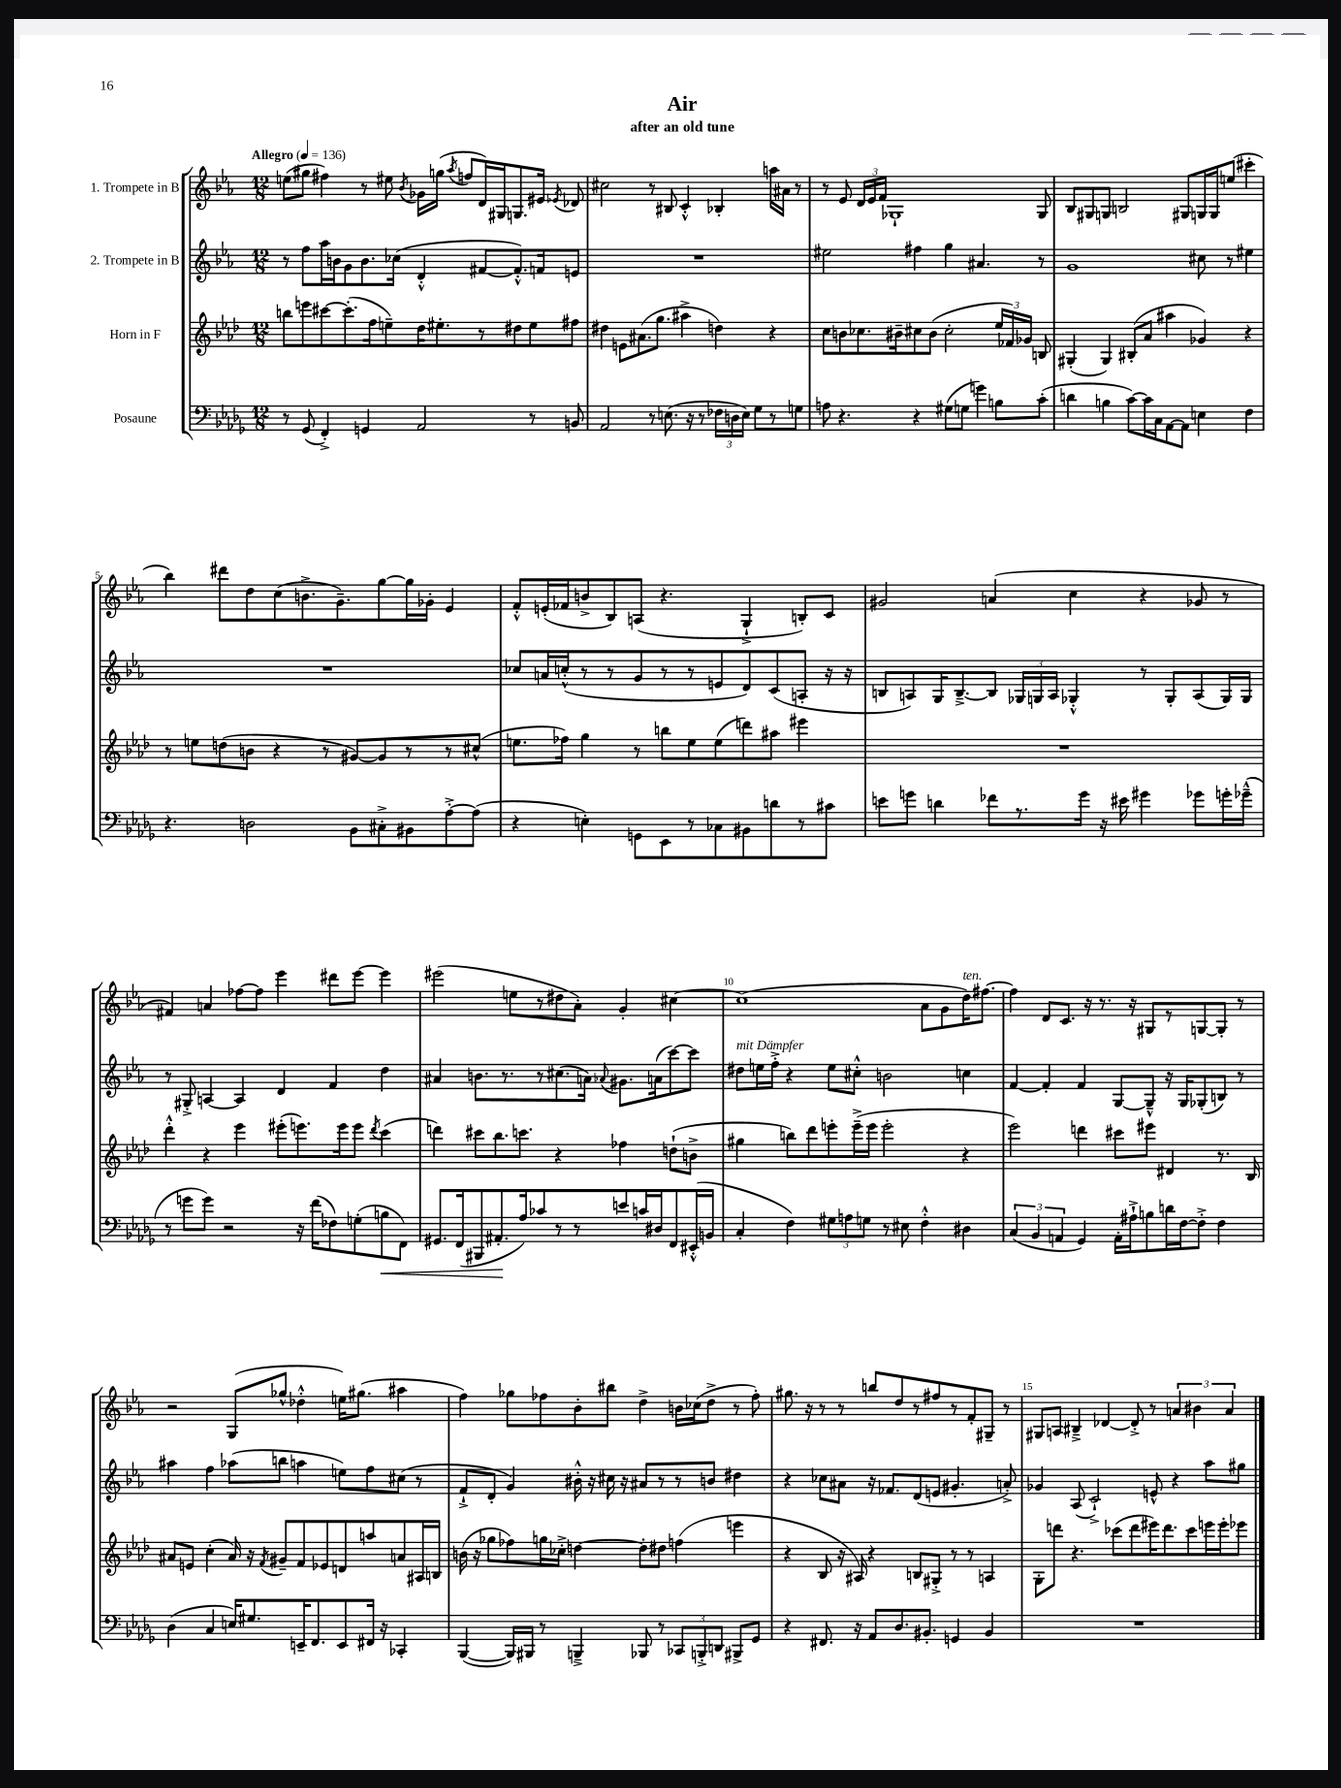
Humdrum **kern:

**kern	**kern	**kern	**kern
*staff4	*staff3	*staff2	*staff1
*clefF4	*clefG2	*clefG2	*clefG2
*k[b-e-a-d-g-]	*k[b-e-a-d-]	*k[b-e-a-]	*k[b-e-a-]
*M12/8	*M12/8	*M12/8	*M12/8
*MM136	*MM136	*MM136	*MM136
8r	8bb\L	8r	(8ee\L
(8GG-/	8eee\	8ff\L	8gg#\J
4FF'^/)	[8ccc#\	16aa-\L	4ff#\)
.	.	16b\J	.
.	(8.ccc#'\]	8g\	.
4GG/	.	8.b\	8r
.	16ff\k	.	.
.	8ee~\)	.	8ee#\
.	.	(16cc-\Jk	.
.	.	.	8qb-/
2AA-/	16dd-\K	4d'^^/	16g-\LL
.	8.ee#'\	.	(16gg\JJ
.	.	.	8qaa-/
.	.	.	8ff/L
.	8r	[8f#/L	16d/L)
.	.	.	16G#/J
.	8dd#\	8.f#'^^/])	8.G/
8r	8ee#\	.	.
.	.	16f/k	16e#/Jk
.	.	.	8qe-/
8BB/	8ff#\J	8e/J	8d-/
=	=	=	=
2AA-/	4dd#\	1.r	2cc#\
.	8e\L	.	.
.	(8.a#\	.	.
8r	.	.	8r
.	8.gg\J	.	.
(8.E\	.	.	8B#/
.	4aa#^\	.	4c'^^/
16r	.	.	.
8r	.	.	.
24F-\LL	4dd\)	.	4B-'/
24D\	.	.	.
24E\JJ)	.	.	.
8G-\L	.	.	.
8r	4r	.	16aa\LL
.	.	.	16a#\JJ
8G\J	.	.	8r
=	=	=	=
8A\	8cc\L	2ee#\	8r
4.r	8b\	.	8e-/
.	8.cc-\	.	24d/LL
.	.	.	24e-/
.	.	.	24f/JJ
.	.	.	1G-`
.	16b#~\k	.	.
4r	8cc#\	4ff#\	.
.	(8b#\J	.	.
(8G#\L	2cc#'\	4gg\	.
8G\J	.	.	.
4g\)	.	4.a#/	.
8B\L	24ee-/LL	.	.
.	24f-/)	.	.
.	24g-/JJ	.	.
(8c'\J	8B/	8r	8G-/
=	=	=	=
4d\	(4G#'/	1g	8B-/L
.	.	.	8G#/
4B\	4G#/)	.	8G/J
.	.	.	2B/
[8c\L)	(8B#'/L	.	.
16c\]L	8a-/J	.	.
16C\J	.	.	.
[8AA-\	4aa#\	.	.
8AA-\]J	.	.	8G#/L
4E\	4g-/)	8cc#\	16G/L
.	.	.	16G/J
.	.	8r	(8ee/J
4F\	4r	4ee#\	4ccc#'\
=	=	=	=
4.r	8r	1.r	4bb-\)
.	8ee\L	.	.
.	(8dd\	.	8ddd#\L
2D\	8b\J	.	8dd\
.	4r	.	(8cc\
.	.	.	8.b^\
.	8r	.	.
.	.	.	8.g~\)
8BB-\L	[8g#/L)	.	.
8C#'^\	8g#/]	.	[8gg\
8BB#\	8r	.	16gg\]L
.	.	.	16g-'\JJ
[8A-'^\	8r	.	4e-/
(8A-\]J	(8cc#^^/J	.	.
=	=	=	=
4r	8.ee\L	8cc-/L	8f'^^/L
.	.	16a/L	(16e'/L
.	16ff-\Jk)	(16cc'^^/J	16f-/J
4E'\)	4gg\	8r	8b^/
.	.	8r	8B-/)
8GG\L	8r	8g/	(8A/J
8EE-\	8bb\L	8r	4.r
8r	8ee\	8r	.
8C-\	(8ee\	8e/	.
8BB#\	8ddd\)	8d/)	4G`^/
8d\	8aa#\J	(8c/	.
8r	4eee#\	8A'/J	8B'/L)
8c#\J	.	16r	8c/J
.	.	16r	.
=	=	=	=
8e\L	1.r	8B/L	2g#/
8g\J	.	8A/)	.
4d\	.	16G/K	.
.	.	[8.B~^/	.
8f-\L	.	8B/]J	(4a/
8.r	.	24G-/LL	.
.	.	24G/	.
.	.	24A/JJ	.
.	.	4G-'^^/	4cc\
16g\Jk	.	.	.
16r	.	.	.
16e#\	.	.	.
4g#\	.	8r	4r
.	.	8G-'/L	.
8g-\L	.	(8A/	8g-/
16g'\L	.	16G-/L)	8r
(16g-~^^\JJ	.	16G-/JJ	.
=	=	=	=
8r	4ddd-'^^\	8r	4f#/)
8g\L	.	8G#'^/	.
8g\J)	4r	[4A/	4a/
2r	.	.	.
.	4eee-\	4A/]	[8ff-\L
.	.	.	8ff-\]J
.	(8eee#'\L	4d/	4eee-\
16r	8.eee\)	.	.
(16f\LK	.	.	.
8F-\)	.	4f/	8ddd#\L
.	16eee\k	.	.
(8G'\	8eee\J	.	[8eee-\J
.	8qddd-/	.	.
8B\	(4ccc\	4dd\	4eee-\]
8FF\J)	.	.	.
=	=	=	=
8.GG#/L	4ddd\)	4a#/	(2eee#\
(16FF/k	.	.	.
8BBB#/	8ccc#\L	8.b\L	.
8.AA#'/	8.bb-\	.	.
.	.	8.r	.
.	.	.	8ee\L
16A-/k)	8.ccc\J	.	.
8c-/	.	8r	8r
8r	4r	(8.cc#\	8dd#\
8r	.	.	8a-'\J)
.	.	16a\Jk)	.
.	.	8qqa-/	.
8e/	4ff-\	8.g#\L	4g'/
16c/L	.	.	.
16D#/J	.	(16a\k	.
8FF/	(8dd`\L	[8ccc\)	[4cc#\
(16EE#'^^/L	8b^\J	8ccc\]J	.
16BB/JJ	.	.	.
=	=	=	=
4C'/	4gg#\	8dd#\L	(1cc#]
.	.	16ee\L	.
.	.	16ff'^\JJ	.
4F\)	8bb\L)	4r	.
.	8ddd-\	.	.
12G#\L	8eee'\	8ee\L	.
12A\	.	.	.
.	(16eee~^\L	8cc#'^^\J	.
12G\J	.	.	.
.	16eee\JJ	.	.
8r	2eee'\	2b\	.
8E#\	.	.	.
4F'^^\	.	.	8a-\L
.	.	.	8g\
4D#\	4r	4cc\	16dd\K)
.	.	.	[8.ff#\J
=	=	=	=
(6C/	2eee-\)	[4f/	4ff#\]
6BB-/	.	.	.
.	.	4f'/]	8d/L
6AA/	.	.	.
.	.	.	8.c/J
4GG-/)	4ddd\	4f/	.
.	.	.	16r
.	.	.	8.r
16AA'\LL	8ccc#\L	[8G/L	.
16A#`^\J	.	.	16r
8B\	8eee#\J	8G~^^/]J	8G#/L
16d\L	4d#/	16r	8r
[16F\J	.	16G/LK	.
8F'^\]J	.	(8G-'/	[8G/
4F\	8.r	8B/J)	8G'/]J
.	.	8r	8r
.	16B-/	.	.
=	=	=	=
(4D-\	8a#/L	4aa#\	2r
.	8e/J	.	.
4C/	(4cc'\	4ff\	.
16E/LK)	16a#/)	(8aa-\L	(8G/L
8.G#/	16r	.	.
.	8qf/	.	.
.	8g#~/L	8bb\J	8gg-^^/J
16EE~/K	8f/	4aa\	4dd-'^^\
8.FF/	.	.	.
.	8e-/	.	.
8EE/	8d/	8ee\L)	16ee\LK)
.	.	.	(8.gg#\J
16FF#/Jk	8aa/	8ff\	.
16r	.	.	.
4CC-'/	8a/	(8cc#\J	4aa#\
.	16A#/L	8r	.
.	16B/JJ	.	.
=	=	=	=
([4BBB-/	(16b\	8f`^/L	4ff\)
.	16r	.	.
.	8gg-\L	8d'/J	.
16BBB-/]LL)	8ff-\)	4g/)	8gg-\L
16BBB#/JJ	.	.	.
8r	16gg\L	.	8ff-\
.	16cc-'^\JJ	.	.
4BBB~^/	[4dd\	16b#'^^\	8b-'\
.	.	16r	.
.	.	16cc#\	8bb#\J
.	.	16r	.
8BBB-/	8dd'\]L	8a#/L	4dd^\
8r	8dd#\J	8r	.
12CC-/L	(4ff\	8r	16b\LL
.	.	.	(16cc-\J
12BBB'^/	.	.	.
.	.	8b/J	8dd^\J
12DD/J	.	.	.
8BBB#^/L	4eee\	4dd#\	8r
8GG-/J	.	.	8ff-'\)
=	=	=	=
4r	4r	4r	8.gg#\
.	.	.	16r
8.FF#/	8B-/	8cc-\L	8r
.	16r	8a#\J	8r
16r	16A#/)	.	.
8AA-/L	4r	16r	8bb/L
.	.	8.f-/L	.
8.D-/	.	.	8dd/
.	8B/L	(8d/	8r
8.BB#'/J	.	.	.
.	8G#'^/J	8e/J	8ff#/
4GG/	8r	4.g#'/	8r
.	8r	.	8f'/
4BB#/	4A/	.	8G#~/J
.	.	8a'^/)	8r
=	=	=	=
1.r	8G'\L	4g-/	8G#/L
.	8ddd\J	.	8A/J
.	4.r	(8A-/	4B#~^/
.	.	2c`^/)	.
.	.	.	[4d-/
.	(8ccc-\L	.	.
.	8ddd\	.	8d-'^/]
.	16eee#\K)	8e^^/	8r
.	8.ddd\	.	.
.	.	4r	6a/
.	8ccc-\	.	.
.	.	.	6b#\
.	16eee\L	8aa-\L	.
.	16eee'\J	.	.
.	.	.	6a/
.	8eee-\J	8gg#\J	.
==	==	==	==
*-	*-	*-	*-
